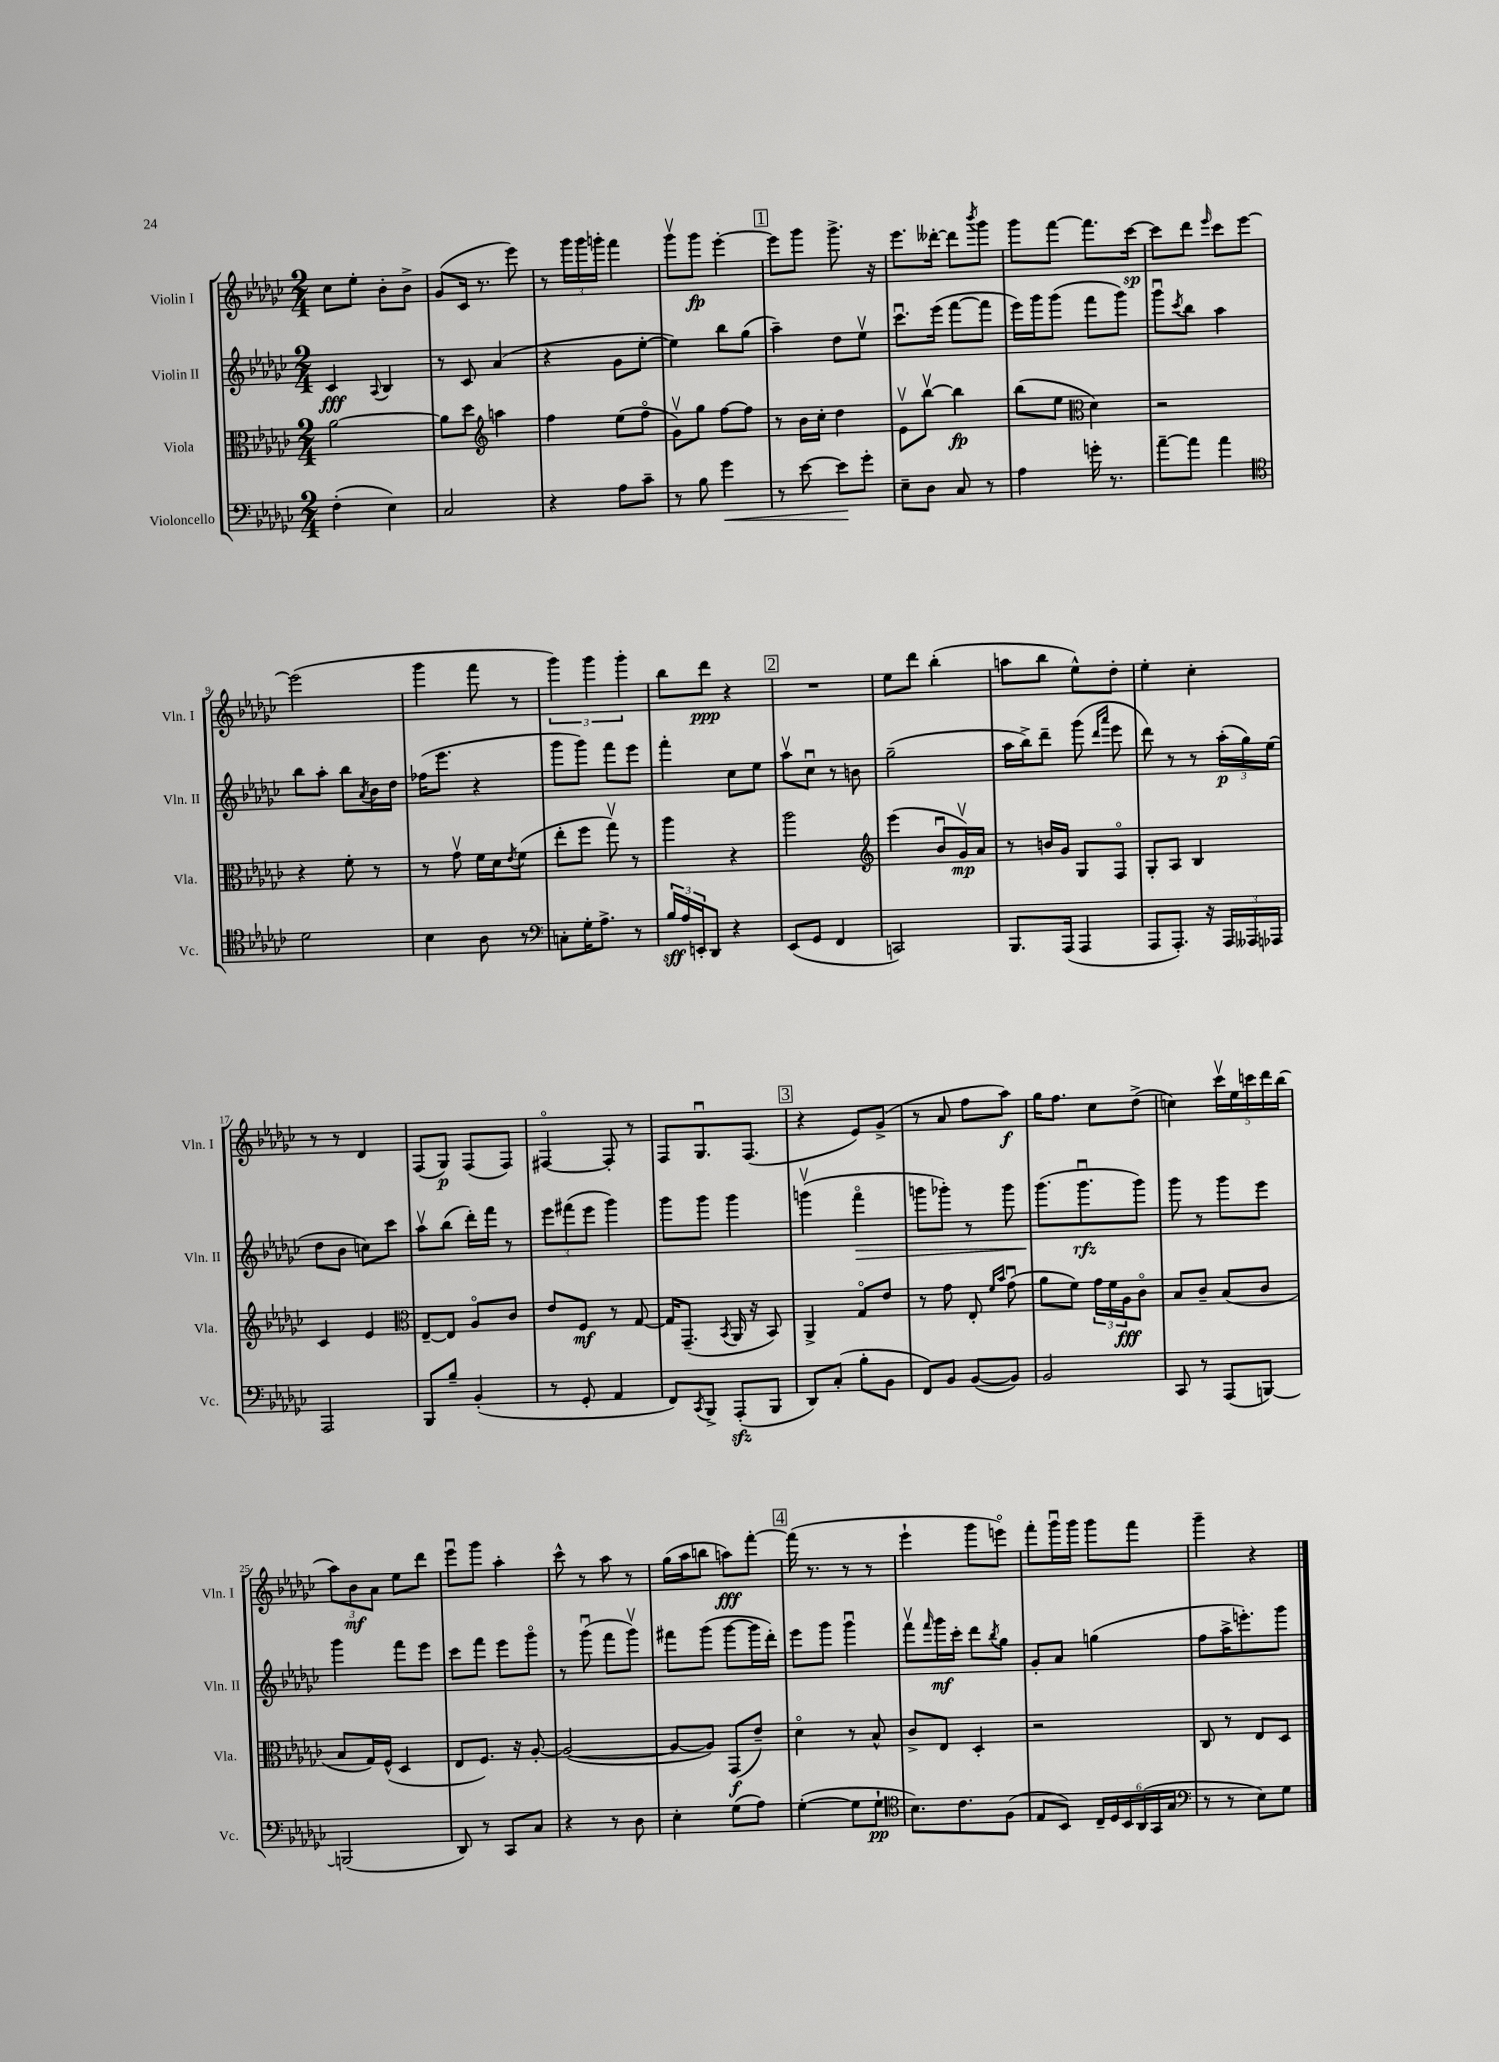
<<
\new StaffGroup <<
\new Staff = "s0" \with { instrumentName = "Violin I" shortInstrumentName = "Vln. I" } {
    \clef treble \key ges \major \numericTimeSignature \time 2/4
    ces''8 ees''8-. bes'8-. bes'8-> |
    ges'8( ces'16 r8. ees'''8) |
    r8 \tuplet 3/2 { ges'''16 ges'''16 g'''16-. } f'''4 |
    ges'''8\upbow ges'''8\fp ees'''4~-. |
    \mark \markup { \box "1" } ees'''8 ges'''8 ges'''8.-> r16 |
    ees'''8. deses'''16~-. deses'''8 \acciaccatura { bes'''8 } ges'''8 |
    ges'''8 f'''8~ f'''8. ces'''16~\sp |
    ces'''8 des'''8 \grace { ees'''16 } ces'''8 ees'''8~ |
    ees'''2( |
    ges'''4 f'''8 r8 |
    \tuplet 3/2 { ges'''4) ges'''4 ges'''4-. } |
    bes''8 des'''8\ppp r4 |
    \mark \markup { \box "2" } R2 |
    ees''8 des'''8 bes''4-.( |
    a''8 bes''8 ees''8-^) des''8-. |
    ees''4-. ces''4-. |
    r8 r8 des'4 |
    f8( ges8\p) f8( f8) |
    fis4~\flageolet fis8-. r8 |
    f8 ges8.\downbow f8.( |
    \mark \markup { \box "3" } r4 ees'8) ges'8->( |
    r8 aes'8 f''8 aes''8\f) |
    ges''16 f''8. ces''8 des''8->( |
    c''4) \tuplet 5/4 { ces'''16\upbow ees''16 c'''16 des'''16 bes''16( } |
    \tuplet 3/2 { aes''8) bes'8\mf aes'8 } ees''8 des'''8 |
    ees'''8\downbow ges'''8 aes''4-. |
    ces'''8-^ r8 aes''8 r8 |
    ges''16( aes''16 b''8 a''8\fff) f'''8~-. |
    \mark \markup { \box "4" } f'''16( r8. r8 r8 |
    ees'''4-! ges'''8 e'''8\flageolet) |
    f'''8-. ges'''16\downbow ges'''16 ges'''8 f'''8 |
    ges'''4-- r4 \bar "|." |
}
\new Staff = "s1" \with { instrumentName = "Violin II" shortInstrumentName = "Vln. II" } {
    \clef treble \key ges \major \numericTimeSignature \time 2/4
    ces'4\fff \appoggiatura { aes8 } bes4 |
    r8 ces'8 aes'4( |
    r4 ges'8 ees''8~-. |
    ees''4) bes''8 ges''8( |
    \mark \markup { \box "1" } aes''4--) des''8 ees''8\upbow |
    ces'''8.\downbow ees'''16( f'''8~ f'''8 |
    ees'''16) ges'''16 ges'''8( f'''8 ges'''8) |
    ges'''8\downbow \acciaccatura { ces'''8 } bes''8 aes''4 |
    bes''8 aes''8-. bes''8 \acciaccatura { aes'8 } bes'16 des''16 |
    fes''16( ees'''8. r4 |
    ges'''8 ges'''8) f'''8 ees'''8 |
    f'''4-. ces''8 ees''8 |
    \mark \markup { \box "2" } aes''8\upbow ces''8\downbow r8 b'8 |
    ges''2--( |
    aes''16 bes''16->) des'''8-- ges'''8( \grace { des'''16 aes'''16 } ees'''8 |
    des'''8) r8 r8 \tuplet 3/2 { aes''16-.\p( ges''16) ees''16( } |
    des''8 bes'8 c''8) ces'''8 |
    aes''8\upbow bes''8( des'''16-.) f'''16 r8 |
    \tuplet 3/2 { ees'''8 fis'''8( ees'''8 } ges'''4) |
    ges'''8 ges'''8 ges'''4 |
    \mark \markup { \box "3" } g'''4\upbow( f'''4\flageolet\> |
    g'''8 ges'''8-.) r8 ges'''8 |
    ges'''8.\!( ges'''8.\downbow\rfz ges'''8) |
    ges'''8 r8 ges'''8 ees'''8 |
    ges'''4 f'''8 ees'''8 |
    ces'''8 f'''8 ees'''8 ges'''8\flageolet |
    r8 ges'''8\downbow( f'''8 ges'''8\upbow) |
    fis'''8 ges'''8( ges'''8~ ges'''16 des'''16-.) |
    \mark \markup { \box "4" } ees'''8 ges'''8 ges'''4\downbow |
    f'''8\upbow \grace { f'''16 } ges'''16\mf ces'''16-. des'''8 \acciaccatura { bes''8 } ges''8 |
    ges'8-. aes'8 g''4( |
    f''8 aes''16-> e'''8.-.) ges'''8 \bar "|." |
}
\new Staff = "s2" \with { instrumentName = "Viola" shortInstrumentName = "Vla." } {
    \clef alto \key ges \major \numericTimeSignature \time 2/4
    aes'2~ |
    aes'8 des''8 \clef treble a''4 |
    f''4 ees''8( f''8\flageolet |
    ges'8\upbow) ges''8 f''8~ f''8 |
    \mark \markup { \box "1" } r8 bes'16 ces''16-. des''4 |
    ees'8\upbow bes''8~\upbow bes''4\fp |
    bes''8( ees''8 \clef alto des'4) |
    r2 |
    r4 f'8-. r8 |
    r8 ges'8\upbow f'16 des'16 \acciaccatura { ees'8 } f'8( |
    ees''8-. f''8 ges''8\upbow) r8 |
    aes''4 r4 |
    \mark \markup { \box "2" } aes''2 |
    \clef treble ees'''4( bes'8\downbow ges'16\upbow\mp) aes'16 |
    r8 b'16 ges'16 ges8 f8\flageolet |
    ges8-. aes8 bes4 |
    ces'4 ees'4 |
    \clef alto ees8~-- ees8 aes8\flageolet ces'8 |
    ees'8 f8\mf r8 ges8~ |
    ges16 ges,8.--( \acciaccatura { bes,8 } aes,16 r16 bes,8) |
    \mark \markup { \box "3" } aes,4-> ges8\flageolet ees'8 |
    r8 ges'8 ees8-. \grace { f'16 bes'16 } ges'8\downbow( |
    aes'8 f'8) \tuplet 3/2 { ges'16 f'16 aes16\fff } ces'8\flageolet |
    bes8 ces'8-- bes8( ces'8 |
    bes8 ges16) f16-^( des4 |
    ees8 f8.) r16 aes8~-. |
    aes2~( |
    aes8~ aes8) ges,8\f( ees'8--) |
    \mark \markup { \box "4" } des'4\flageolet r8 bes8-^ |
    ces'8-> ees8 des4-. |
    r2 |
    ces8 r8 ees8 des8 \bar "|." |
}
\new Staff = "s3" \with { instrumentName = "Violoncello" shortInstrumentName = "Vc." } {
    \clef bass \key ges \major \numericTimeSignature \time 2/4
    f4-.( ees4) |
    ces2 |
    r4 aes8 ces'8-- |
    r8 bes8 ges'4\< |
    \mark \markup { \box "1" } r8 ees'8~ ees'8\! ges'8-. |
    ees8-- des8 ces8 r8 |
    aes4 g'16-. r8. |
    aes'8~-- aes'8 aes'4 |
    \clef tenor des'2 |
    bes4 aes8 r8 |
    \clef bass c8-. ges16-. aes8.-> r8 |
    \tuplet 3/2 { bes16\sff aes16 e,16-. } des,8 r4 |
    \mark \markup { \box "2" } ees,8( ges,8 f,4 |
    c,2) |
    bes,,8. aes,,16( aes,,4 |
    aes,,8 aes,,8.-.) r16 \tuplet 3/2 { aes,,16 aeses,,16 aes,,16 } |
    aes,,2 |
    bes,,8 bes8-- bes,4-.( |
    r8 ges,8-. aes,4 |
    f,8) \acciaccatura { ces,8 } bes,,8-> aes,,8-.\sfz( bes,,8 |
    \mark \markup { \box "3" } des,8) ces8-.( bes8-. bes,8 |
    f,8) bes,8 bes,8~( bes,8) |
    bes,2 |
    ces,8 r8 aes,,8( b,,8~) |
    b,,2( |
    des,8) r8 ces,8 ces8 |
    r4 r8 des8 |
    ees4-. ges8( aes8) |
    \mark \markup { \box "4" } ges4~-.( ges8 ges8-!\pp |
    \clef tenor bes8.) ces'8. f8( |
    ees8 bes,8) \tuplet 6/4 { ces16-- des16 bes,16 aes,16( ges,16 ges16 } |
    \clef bass r8 r8 ees8) ges8 \bar "|." |
}
>>
>>
